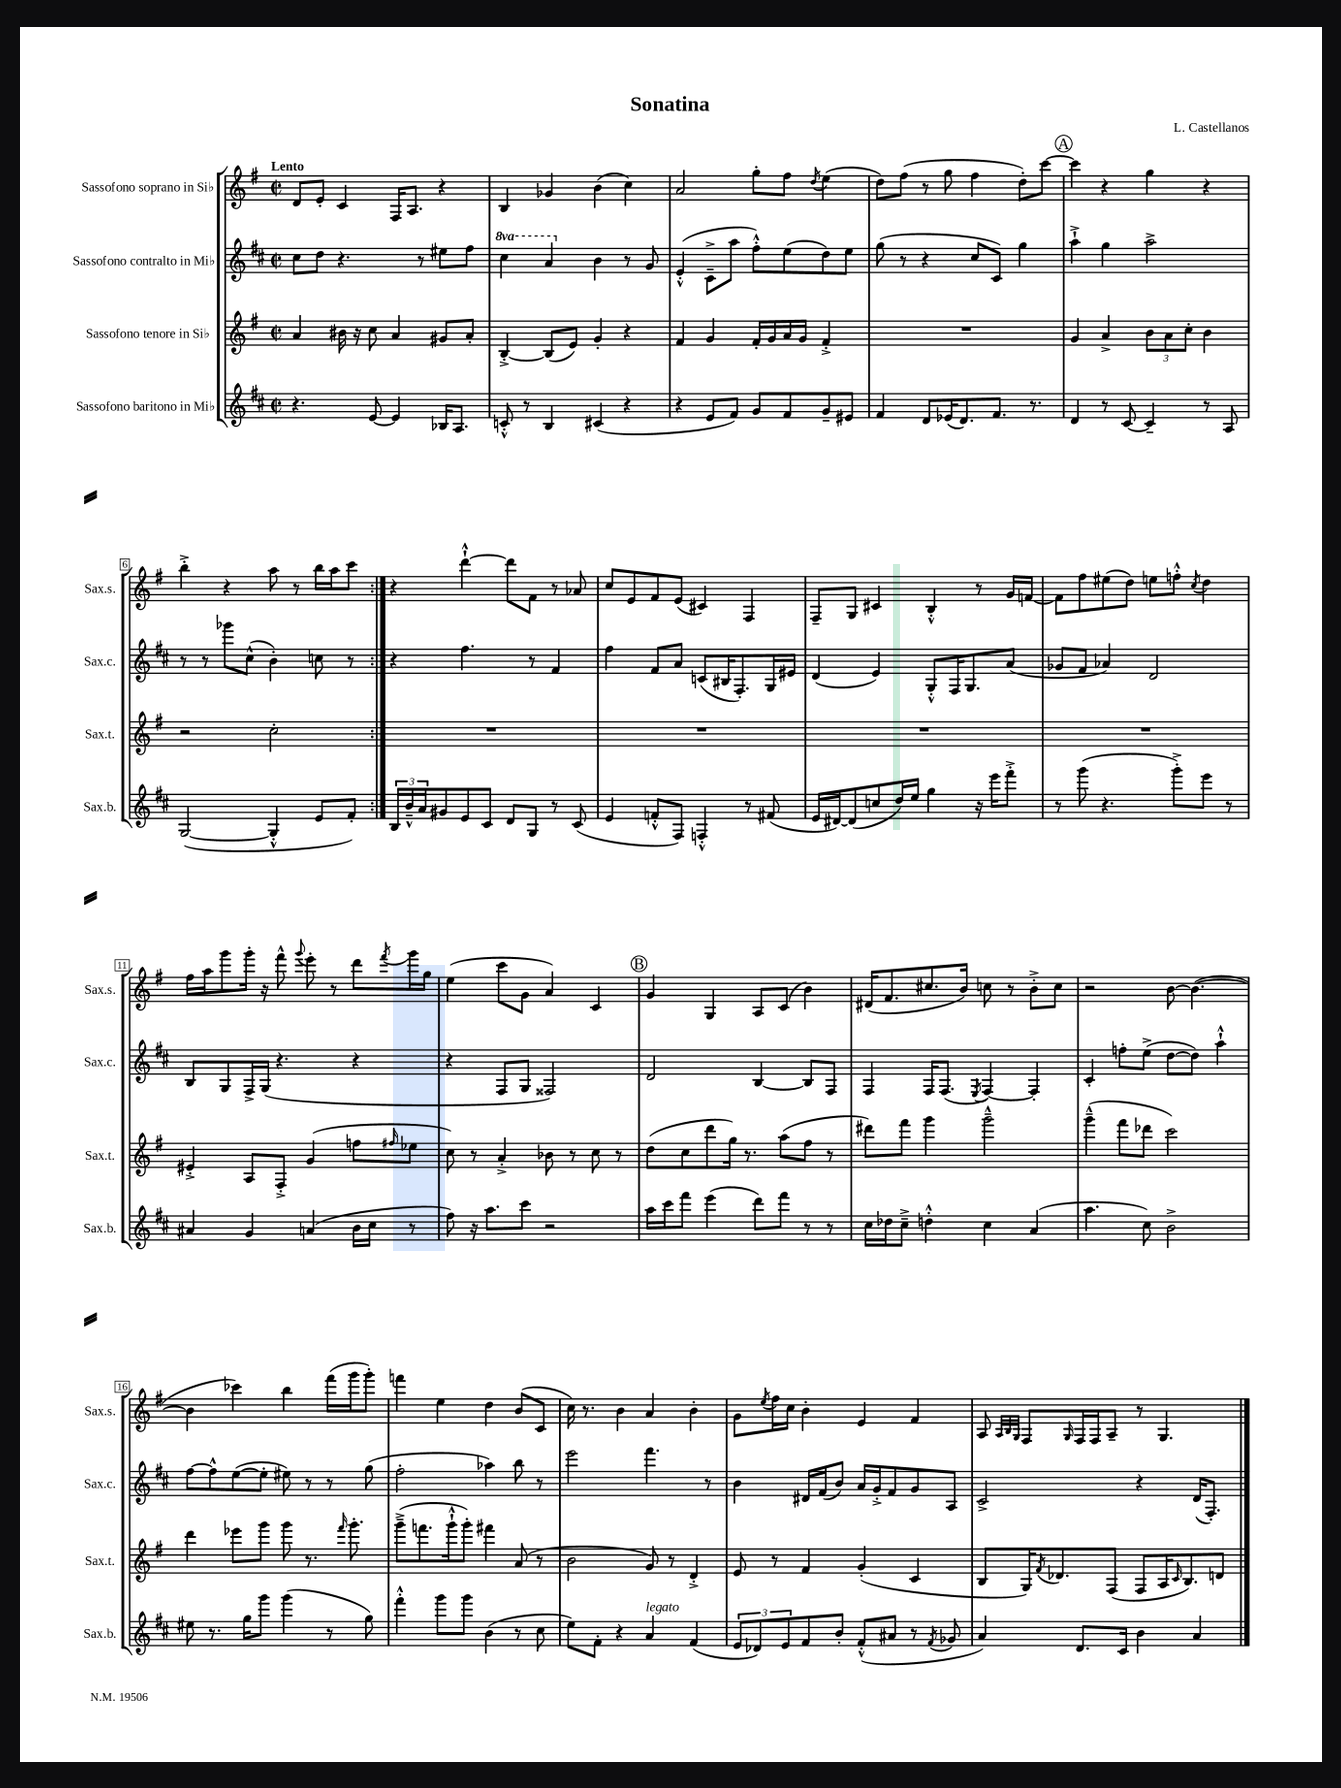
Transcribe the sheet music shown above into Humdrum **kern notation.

**kern	**kern	**kern	**kern
*staff4	*staff3	*staff2	*staff1
*clefG2	*clefG2	*clefG2	*clefG2
*k[f#c#]	*k[f#]	*k[f#c#]	*k[f#]
*M2/2	*M2/2	*M2/2	*M2/2
*met(c|)	*met(c|)	*met(c|)	*met(c|)
4.r	4a/	8cc#\L	8d/L
.	.	8dd\J	8e'/J
.	16b#\	4.r	4c/
.	16r	.	.
[8e/	8cc\	.	.
4e/]	4a/	.	16F#/LK
.	.	.	8.A/J
.	.	8r	.
16B-/LK	8g#/L	8ee#\L	4r
8.A/J	.	.	.
.	8a'/J	8ff#\J	.
=	=	=	=
8c'^^/	[4B'^/	4ccc#\	4B/
8r	.	.	.
4B/	(8B/]L	4aa/	4g-/
.	8e/J)	.	.
(4c#/	4g'/	4b\	(4b\
4r	4r	8r	4cc\)
.	.	8g/	.
=	=	=	=
4r	4f#/	(4e'^^/	2a/
8e/L	4g/	8c#~^\L	.
8f#/J)	.	8aa\J	.
8g/L	16f#'/LL	8ff#'^^\L)	8gg'\L
.	16g/	.	.
8f#/	16a/	(8ee\	8ff#\J
.	16g/JJ	.	.
.	.	.	8qdd/
8g~/	4f#'^/	8dd\)	(4ee\
8e#/J	.	8ee\J	.
=	=	=	=
4f#/	1r	(8gg\	8dd\L)
.	.	8r	(8ff#\J
8d/L	.	4r	8r
(16e-/K	.	.	8gg\
8.d/)	.	.	.
.	.	8cc#/L	4ff#\
8.f#/J	.	8c#/J)	.
.	.	4gg\	8dd'\L)
8.r	.	.	.
.	.	.	[8ccc\J
=	=	=	=
4d/	4g/	4aa`^\	4ccc\]
8r	4a^/	4gg\	4r
[8c#/	.	.	.
4c#~/]	12b\L	2aa^\	4gg\
.	12a\	.	.
.	12cc'\J	.	.
8r	4b\	.	4r
8A/	.	.	.
=	=	=	=
([2G/	2r	8r	4bb'^\
.	.	8r	.
.	.	8ggg-\L	4r
.	.	(8cc#^^\J	.
4G'^^/]	2cc'\	4b'\)	8aa\
.	.	.	8r
8e/L	.	8cc\	16bb\LL
.	.	.	16aa\J
8f#'/J)	.	8r	8ccc\J
=:|!	=:|!	=:|!	=:|!
24B/LL	1r	4r	4r
24b~^^/	.	.	.
24a/J	.	.	.
8g#/	.	.	.
8e/	.	4.ff#\	[4ddd`^^\
8c#/J	.	.	.
8d/L	.	.	8ddd\]L
8G/J	.	8r	8f#\J
8r	.	4f#/	8r
(8c#/	.	.	8a-/
=	=	=	=
4e/	1r	4ff#\	8cc/L
.	.	.	8e/
8f'^^/L	.	8f#/L	8f#/
8F#/J)	.	8a/J	(8e/J
4F'^^/	.	(8c/L	4c#/)
.	.	16B#/K	.
.	.	8.F#'/)	.
8r	.	.	4F#/
(8f#/	.	16G/L	.
.	.	16e#/JJ	.
=	=	=	=
16e/LL	1r	(4d/	8F#~/L
[16d#/J)	.	.	.
(8d#/]	.	.	8G/J
8cc/	.	4e/)	4c#/
16dd/L)	.	.	.
16ee/JJ	.	.	.
4gg\	.	8G'^^/L	4B'^^/
.	.	16F#/K	.
.	.	8.G/	.
16r	.	.	8r
16eee\LK	.	.	.
8fff#'^\J	.	(8a/J	16g/LL
.	.	.	[16f/JJ
=	=	=	=
8r	1r	8g-/L	8f\]L
(8ggg\	.	8f#/J	8ff#\
4.r	.	4a-/)	(8ee#\
.	.	.	8dd\J)
.	.	2d/	8ee\L
8ggg'^\L)	.	.	8ff'^^\J
.	.	.	8qcc/
8eee\J	.	.	4dd\
8r	.	.	.
=	=	=	=
4a#/	4e#'^/	8B/L	16ff#\LL
.	.	.	16aa\J
.	.	8G/	8ggg\
4g/	8A/L	16F#^/L	16ggg'\Jk
.	.	(16G/JJ	16r
.	8F#'^/J	4.r	8fff#^^\
.	.	.	8qqggg/
(4a/	(4g/	.	8eee'\
.	.	.	8r
16b\LL	8ff\L	4r	8ddd\L
16cc#\JJ	.	.	.
.	16qqff#/	.	8qfff#/
8r	8ee-\J	.	16ggg\L
.	.	.	16gg\JJ
=	=	=	=
8ff#\)	8cc\)	4r	(4ee\
16r	8r	.	.
8.aa\L	.	.	.
.	4a'^/	8F#/L	8ccc\L
8ccc#\J	.	8G/J	8g\J
2r	8b-\	2F##/)	4a/)
.	8r	.	.
.	8cc\	.	4c/
.	8r	.	.
=	=	=	=
16aa\LL	(8dd\L	2d/	4g/
16ccc#\J	.	.	.
8fff#\J	8cc\	.	.
(4eee\	8ddd\	.	4G/
.	16gg\Jk)	.	.
.	8.r	.	.
8ddd\L)	.	[4B/	8A/L
8fff#\J	(8aa\L	.	(8c/J
8r	8ff#\J	8B/]L	4b\)
8r	8r	8F#/J	.
=	=	=	=
16cc#\LL	8ddd#\L)	4F#/	(16d#/LK
16dd-\J	.	.	8.f#/
8cc#~^\J	8fff#\J	.	.
4dd'^^\	4ggg\	16F#/LK	8.cc#/
.	.	(8.F#/J	.
.	.	.	16b/Jk)
.	.	8qE/	.
4cc#\	2ggg~^^\	[4F#/)	8cc\
.	.	.	8r
(4a/	.	4F#'/]	8b'^\L
.	.	.	8cc\J
=	=	=	=
4.aa\	(4ggg~^^\	4c#'/	2r
.	8fff#\L	8ff'\L	.
8cc#\)	8ddd-\J	(8ee^\J	.
2b^\	2ccc\)	[8dd\L	[8b\
.	.	8dd\]J)	(4.b\_
.	.	4aa`^^\	.
=	=	=	=
8ee#\	4ddd\	[8ff#\L	4b\]
8.r	.	8ff#^^\]	.
.	8eee-\L	([8ee\	4ccc-\)
16gg\LK	.	.	.
8ggg\J	8ggg\J	8ee'\]J	.
(4ggg\	8ggg\	8ee#\)	4bb\
.	8.r	8r	.
8r	.	8r	(16fff#\LL
.	16qqfff#/	.	.
.	8.ggg'\	.	16ggg\J
8gg\)	.	(8gg\	8ggg'\J)
=	=	=	=
4fff#'^^\	(8ggg~^\L	2ff#'\	4fff\
.	8.fff\	.	.
8ggg\L	.	.	4ee\
.	16ggg`^^\k	.	.
8ggg\J	8ggg'\J)	.	.
(4b\	4fff#\	4aa-\)	4dd\
8r	(8a/	8bb\	(8b/L
8cc#\	8r	8r	8c/J
=	=	=	=
8ee\L)	2b\	2eee\	16cc\)
.	.	.	8.r
8f#'\J	.	.	.
4r	.	.	4b\
4a/	8g/)	4.fff#\	4a/
.	8r	.	.
(4f#/	4d'^/	.	4b'\
.	.	8r	.
=	=	=	=
12e/L	8e/	4b\	8g\L
12d-/)	.	.	.
.	.	.	8qee/
.	8r	.	16ff#\L
12e/	.	.	.
.	.	.	16cc\JJ
8f#/	4f#/	16d#/LL	4b'\
.	.	(16f#/J	.
8b'/J	.	8b/J)	.
(8f#'^^/L	(4g'/	16a/LL	4e/
.	.	16g'^/J	.
8a#/J	.	8f#/	.
8r	4c/	8g/	4f#/
8qf#/	.	.	.
8g-/	.	8A/J	.
=	=	=	=
4a/)	8B/L	2c#^/	8A/
.	.	.	32qqA/LLL
.	.	.	32qqB/
.	.	.	32qqG/JJJ
.	16G/K)	.	8F#/L
.	8qf#/	.	.
.	8.d-/	.	.
.	.	.	16qqG/
8.d/L	.	.	16F#/L
.	.	.	16F#/J
.	(8F#/J	.	8A~/J
16c#/Jk	.	.	.
4b\	8F#/L	4r	8r
.	16A/K	.	4.G/
.	16qqc/	.	.
.	8.B/)	.	.
4a/	.	(16d/LK	.
.	.	8.F#'/J)	.
.	8d/J	.	.
==	==	==	==
*-	*-	*-	*-
